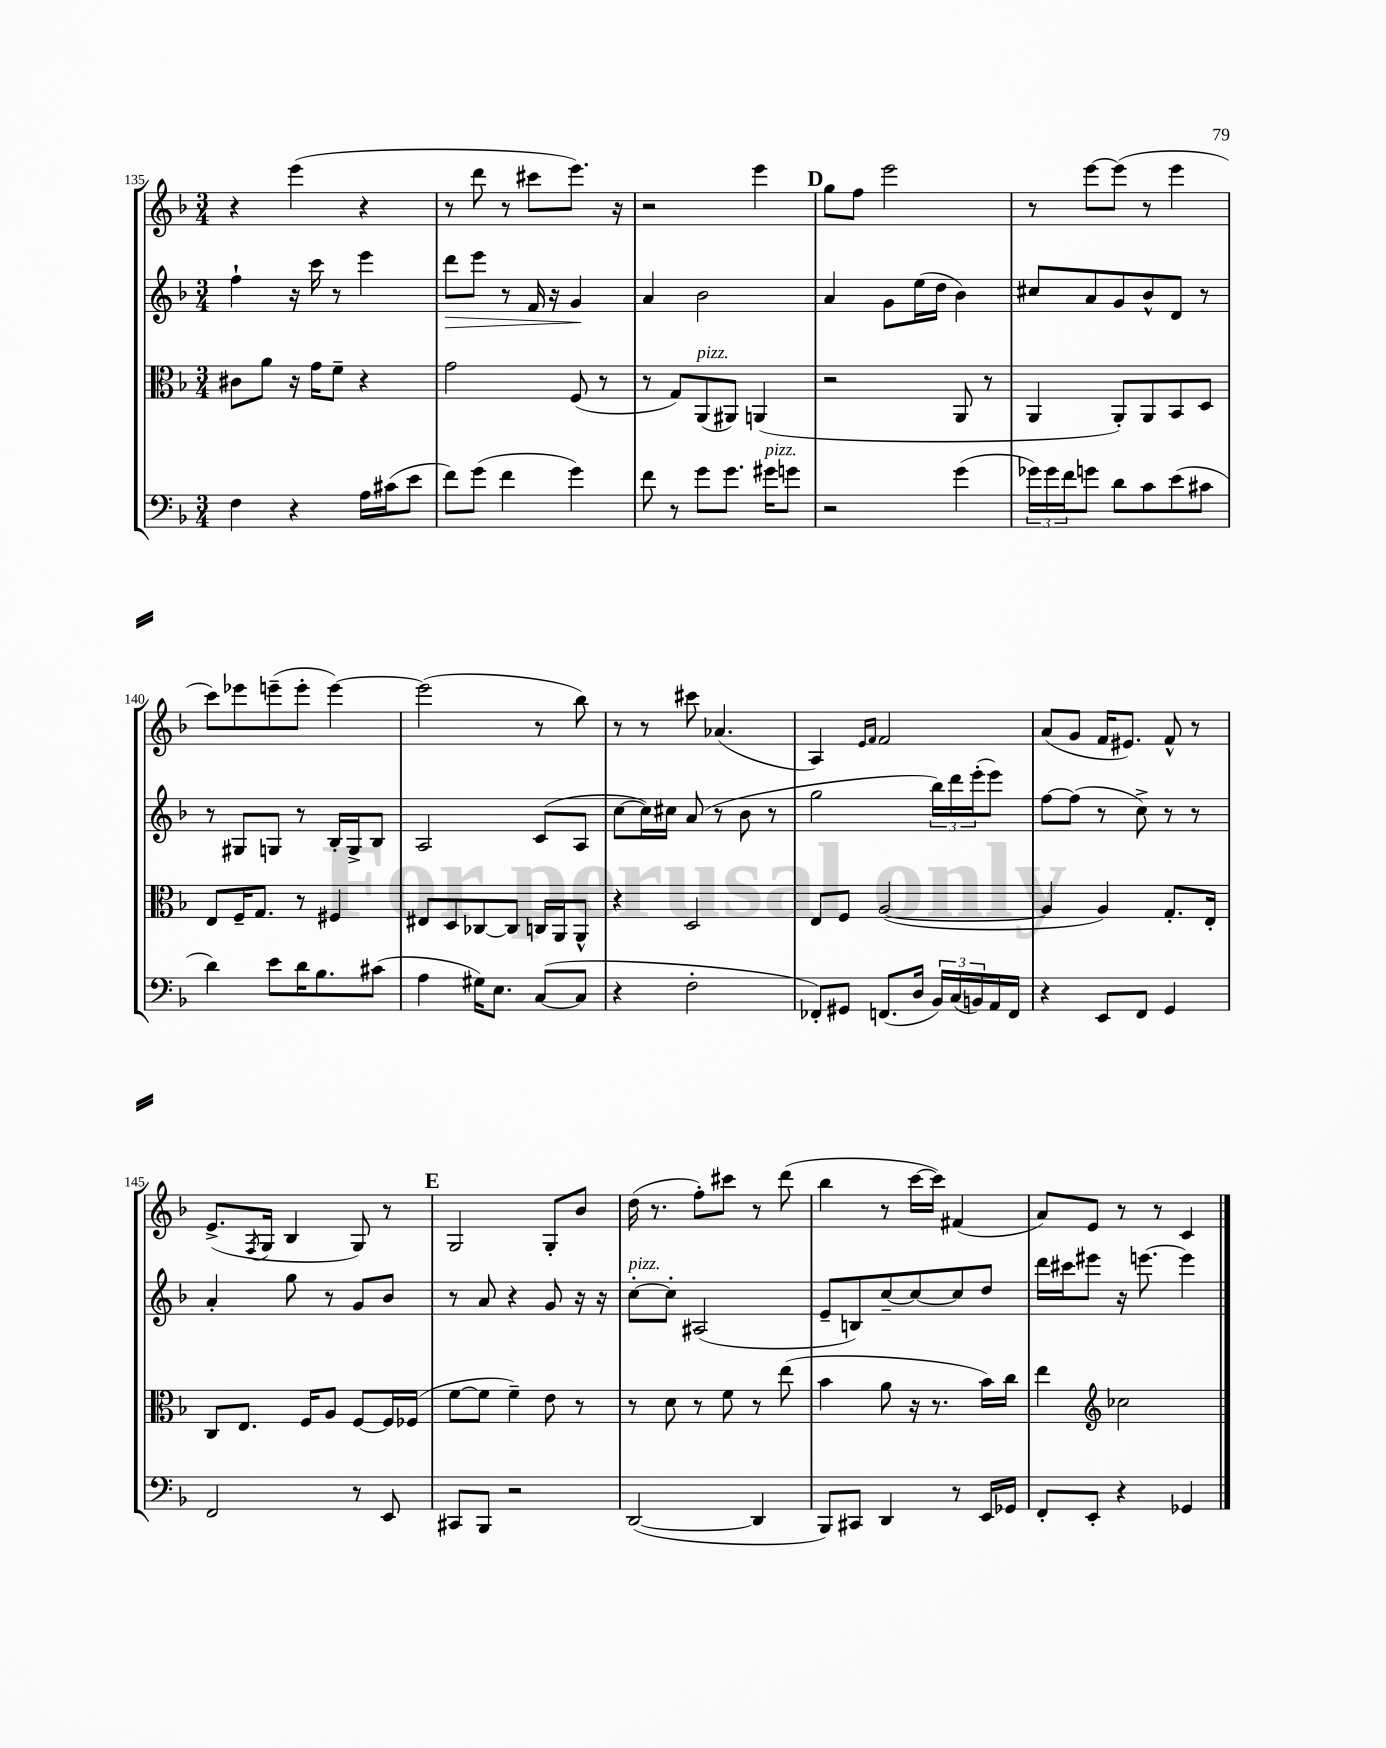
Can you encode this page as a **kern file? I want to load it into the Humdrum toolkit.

**kern	**kern	**kern	**kern
*staff4	*staff3	*staff2	*staff1
*clefF4	*clefC3	*clefG2	*clefG2
*k[b-]	*k[b-]	*k[b-]	*k[b-]
*M3/4	*M3/4	*M3/4	*M3/4
4F\	8c#\L	4ff`\	4r
.	8a\J	.	.
4r	16r	16r	(4eee\
.	16g\LK	16ccc\	.
.	8f~\J	8r	.
16A\LL	4r	4eee\	4r
(16c#\J	.	.	.
8e\J	.	.	.
=	=	=	=
8f\L)	2g\	8ddd\L	8r
(8g\J	.	8eee\J	8ddd\
4f\	.	8r	8r
.	.	16f/	8ccc#\L
.	.	16r	.
4g\)	(8F/	4g/	8.eee\J)
.	8r	.	.
.	.	.	16r
=	=	=	=
8f\	8r	4a/	2r
8r	8G/L)	.	.
8g\L	(8AA/	2b-\	.
8.g\J	8AA#/J)	.	.
.	(4AA/	.	4eee\
16g#\LK	.	.	.
8g\J	.	.	.
=	=	=	=
2r	2r	4a/	8gg\L
.	.	.	8ff\J
.	.	8g\L	2eee\
.	.	(16ee\L	.
.	.	16dd\JJ	.
(4g\	8AA/	4b-\)	.
.	8r	.	.
=	=	=	=
24g-\LL)	4AA/	8cc#/L	8r
24g-\	.	.	.
24f\J	.	.	.
8g\J	.	8a/	[8eee\L
8d\L	8AA'/L)	8g/	(8eee\]J
8c\	8AA/	8b-^^/	8r
(8e\	8BB-/	8d/J	4eee\
8c#\J	8D/J	8r	.
=	=	=	=
4d\)	8E/L	8r	8ccc\L)
.	16F~/K	8G#/L	8eee-\
.	8.G/J	.	.
8e\L	.	8G/J	(8eee~\
16d\K	8r	8r	8eee'\J
8.B-\	.	.	.
.	4F#/	16B-'/LL	[4eee\)
.	.	16G^/J	.
(8c#\J	.	8B-/J	.
=	=	=	=
4A\	8E#/L	2A/	(2eee\]
.	8D/	.	.
16G#\LK)	[8C-/	.	.
8.E\J	.	.	.
.	8C-/]J	.	.
([8C/L	16C/LL	(8c/L	8r
.	16AA/J	.	.
8C/]J	8AA^^/J	8A/J	8bb-\)
=	=	=	=
4r	4r	[8cc\L	8r
.	.	16cc\]L)	8r
.	.	16cc#\JJ	.
2F'\	2D/	(8a/	8ccc#\
.	.	8r	(4.a-/
.	.	8b-\	.
.	.	8r	.
=	=	=	=
8FF-'/L)	8E/L	2gg\	4A/)
8GG#/J	8F/J	.	.
.	.	.	16qqe/LL
.	.	.	16qqf/JJ
(8.FF/L	([2A/	.	2f/
16D/Jk	.	.	.
24BB-/LL)	.	24bb-\LL)	.
(24C/	.	24ddd\	.
24BB/)	.	(24eee'\J	.
16AA/	.	8eee\J)	.
16FF/JJ	.	.	.
=	=	=	=
4r	4A/]	[8ff\L	(8a/L
.	.	(8ff\]J	8g/J
8EE/L	4A/)	8r	16f/LK
.	.	.	8.e#/J)
8FF/J	.	8cc^\)	.
4GG/	8.G'/L	8r	8f^^/
.	.	8r	8r
.	16E'/Jk	.	.
=	=	=	=
2FF/	8C/L	4a'/	(8.e^/L
.	8.E/J	.	.
.	.	.	8qF/
.	.	.	16G/Jk
.	.	8gg\	4B-/
.	16F/LK	.	.
.	8A/J	8r	.
8r	[8F/L	8g/L	8G/)
8EE/	16F/]L	8b-/J	8r
.	(16F-/JJ	.	.
=	=	=	=
8CC#/L	[8f\L	8r	2G/
8BBB-/J	8f\]J	8a/	.
2r	4f~\)	4r	.
.	8e\	8g/	8G'/L
.	8r	16r	8b-/J
.	.	16r	.
=	=	=	=
([2DD/	8r	[8cc'\L	(16dd\
.	.	.	8.r
.	8d\	8cc'\]J	.
.	8r	(2A#/	8ff'\L)
.	8f\	.	8ccc#\J
4DD/]	8r	.	8r
.	(8ee\	.	(8ddd\
=	=	=	=
8BBB-/L)	4b-\	8e~/L	4bb-\
8CC#/J	.	8B/)	.
4DD/	8a\	[8cc~/	8r
.	16r	8cc/_	[16ccc\LL
.	8.r	.	16ccc\]JJ)
8r	.	8cc/]	(4f#/
16EE/LL	16b-\LL)	8dd/J	.
16GG-/JJ	16cc\JJ	.	.
=	=	=	=
8FF'/L	4ee\	16ddd\LL	8a/L)
.	.	16ccc#\J	.
8EE'/J	.	8eee#\J	8e/J
*	*clefG2	*	*
4r	2cc-\	16r	8r
.	.	[8.eee\	.
.	.	.	8r
4GG-/	.	4eee\]	4c/
==	==	==	==
*-	*-	*-	*-
